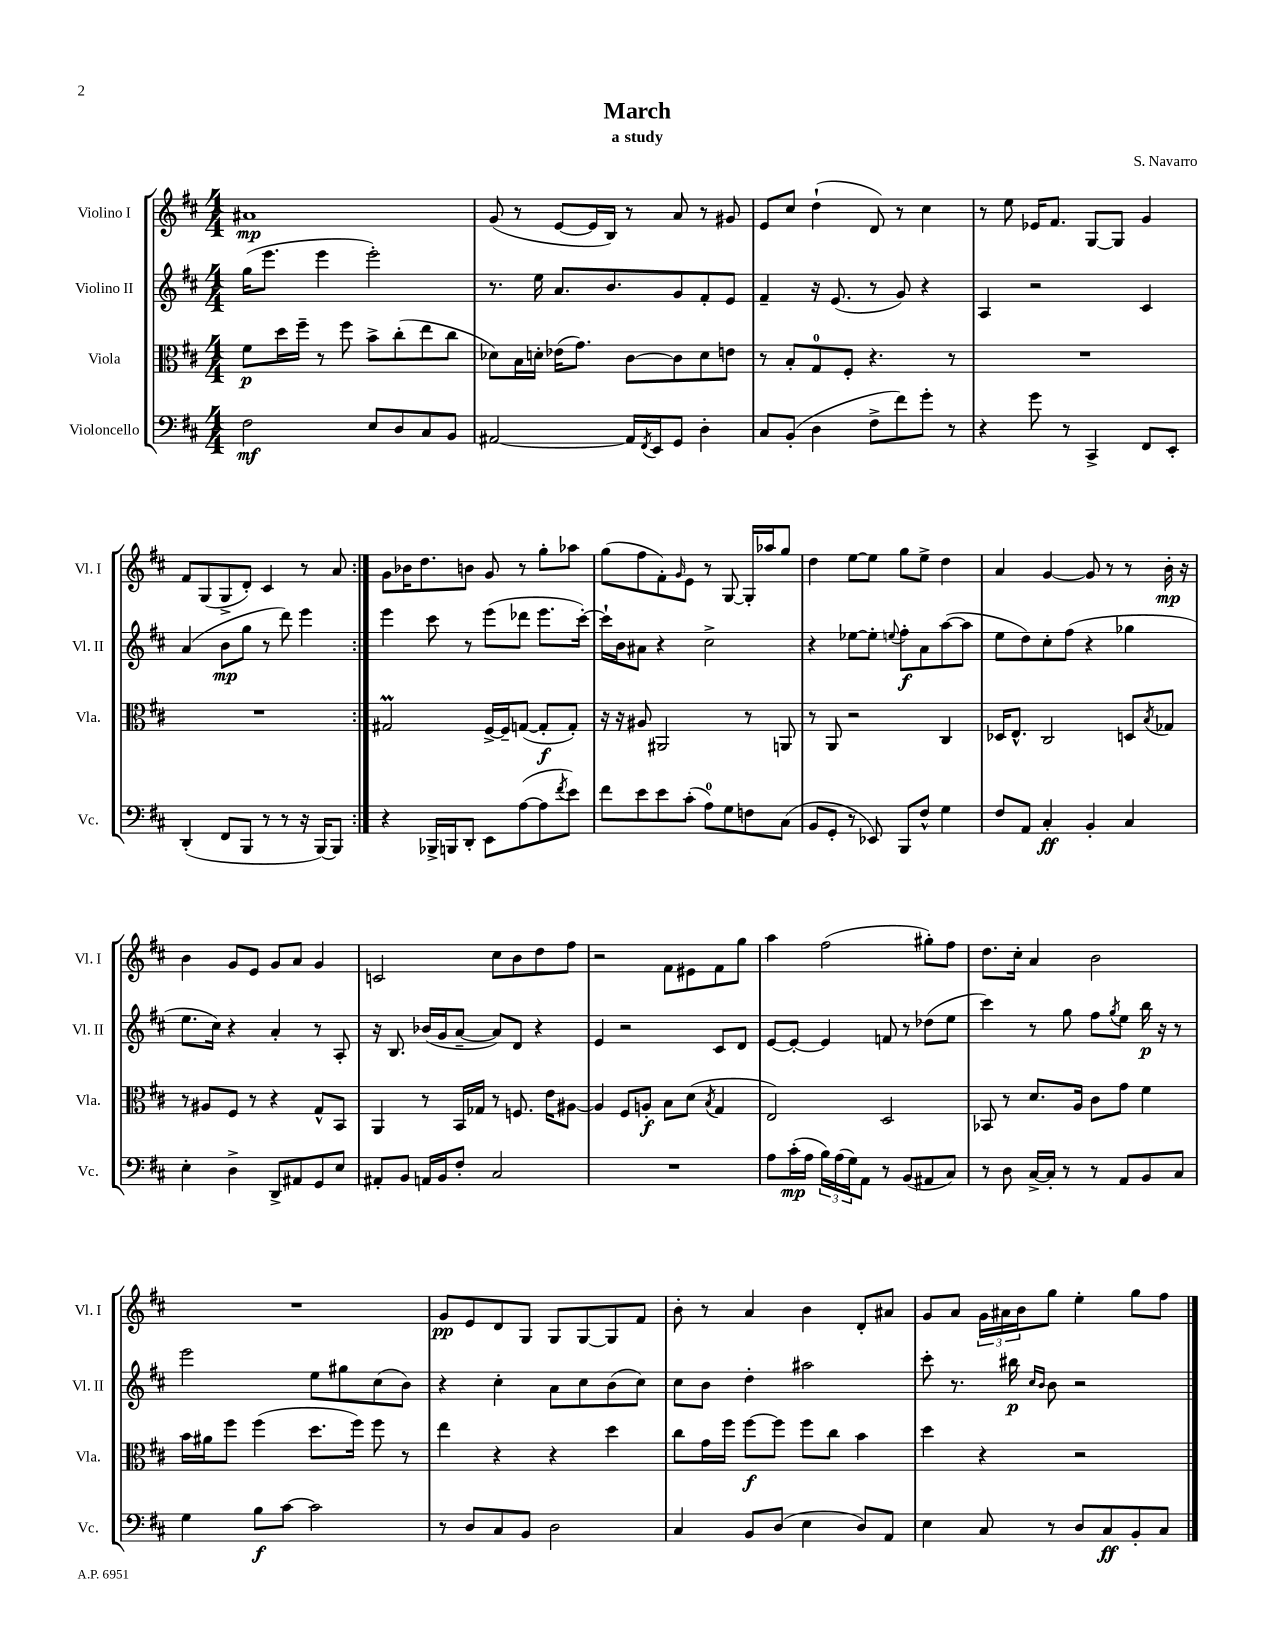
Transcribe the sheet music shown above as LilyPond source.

\header { title = "March" composer = "S. Navarro" subtitle = "a study" }
<<
\new StaffGroup <<
\new Staff = "s0" \with { instrumentName = "Violino I" shortInstrumentName = "Vl. I" } {
    \clef treble \key d \major \numericTimeSignature \time 4/4
    \repeat volta 2 { ais'1\mp |
    g'8( r8 e'8~ e'16 b16) r8 a'8 r8 gis'8 |
    e'8 cis''8 d''4-!( d'8) r8 cis''4 |
    r8 e''8 ees'16 fis'8. g8~ g8 g'4 |
    fis'8 g8( g8-> d'8-.) cis'4 r8 a'8 | }
    g'8 bes'16 d''8. b'8 g'8 r8 g''8-. aes''8 |
    g''8( fis''8 fis'8-.) \grace { g'16 } e'8 r8 g8~ g16-. aes''16 g''8 |
    d''4 e''8~ e''8 g''8 e''8-> d''4 |
    a'4 g'4~ g'8 r8 r8 b'16-.\mp r16 |
    b'4 g'8 e'8 g'8 a'8 g'4 |
    c'2 cis''8 b'8 d''8 fis''8 |
    r2 fis'8 eis'8 fis'8 g''8 |
    a''4 fis''2( gis''8-.) fis''8 |
    d''8. cis''16-. a'4 b'2 |
    R1 |
    g'8\pp e'8 d'8 g8 g8 g8~ g8 fis'8 |
    b'8-. r8 a'4 b'4 d'8-. ais'8 |
    g'8 a'8 \tuplet 3/2 { g'16 ais'16 b'16 } g''8 e''4-. g''8 fis''8 \bar "|." |
}
\new Staff = "s1" \with { instrumentName = "Violino II" shortInstrumentName = "Vl. II" } {
    \clef treble \key d \major \numericTimeSignature \time 4/4
    \repeat volta 2 { g''16( e'''8. e'''4 e'''2-.) |
    r8. e''16 a'8. b'8. g'8 fis'8-. e'8 |
    fis'4-- r16 e'8.( r8 g'8) r4 |
    a4 r2 cis'4 |
    a'4( b'8\mp g''8 r8 d'''8) e'''4 | }
    e'''4 cis'''8 r8 e'''8( des'''8 e'''8. cis'''16~-.) |
    cis'''16-! b'16 ais'8 r4 cis''2-> |
    r4 ees''8~ ees''8-. \appoggiatura { e''8 } fis''8-.\f a'8 a''8~( a''8 |
    e''8 d''8) cis''8-. fis''8( r4 ges''4 |
    e''8. cis''16) r4 a'4-. r8 a8-. |
    r16 b8. bes'16( g'16 a'8~-- a'8) d'8 r4 |
    e'4 r2 cis'8 d'8 |
    e'8~ e'8~-. e'4 f'8 r8 des''8( e''8 |
    cis'''4) r8 g''8 fis''8 \acciaccatura { g''8 } e''8 b''16\p r16 r8 |
    e'''2 e''8 gis''8 cis''8( b'8) |
    r4 cis''4-. a'8 cis''8 b'8( cis''8) |
    cis''8 b'8 d''4-. ais''2 |
    cis'''8-. r8. bis''16\p \grace { cis''16 b'16 } b'8 r2 \bar "|." |
}
\new Staff = "s2" \with { instrumentName = "Viola" shortInstrumentName = "Vla." } {
    \clef alto \key d \major \numericTimeSignature \time 4/4
    \repeat volta 2 { fis'8\p d''16 fis''16-- r8 fis''8 b'8-> cis''8-.( e''8 cis''8 |
    des'8) b16 d'16-. ees'16( g'8.) cis'8~ cis'8 d'8 e'8 |
    r8 b8-. g8-0 fis8-. r4. r8 |
    R1 |
    R1 | }
    gis2\prall fis16~-> fis16-- g8~( g8-.\f g8-.) |
    r16 r16 ais8 ais,2 r8 a,8 |
    r8 a,8 r2 cis4 |
    des16 e8.-^ cis2 d8 \acciaccatura { b8 } ges8 |
    r8 ais8 fis8 r8 r4 g8-^ b,8 |
    a,4 r8 b,16 ges16 r8 f8. e'16 ais8~ |
    ais4 fis8 a8-.\f b8 d'8( \acciaccatura { b8 } g4 |
    e2) d2 |
    bes,8 r8 d'8. a16 cis'8 g'8 fis'4 |
    b'16 ais'16 fis''8 fis''4( d''8. fis''16) fis''8 r8 |
    e''4 r4 r4 d''4 |
    cis''8 g'16 fis''16 fis''8~\f fis''8 fis''8 cis''8 b'4 |
    d''4 r4 r2 \bar "|." |
}
\new Staff = "s3" \with { instrumentName = "Violoncello" shortInstrumentName = "Vc." } {
    \clef bass \key d \major \numericTimeSignature \time 4/4
    \repeat volta 2 { fis2\mf e8 d8 cis8 b,8 |
    ais,2~ ais,16 \acciaccatura { fis,8 } e,16 g,8 d4-. |
    cis8 b,8-.( d4 fis8-> fis'8) g'8-. r8 |
    r4 g'8 r8 cis,4-> fis,8 e,8-. |
    d,4-.( fis,8 b,,8 r8 r8 r16 b,,16~) b,,8 | }
    r4 bes,,16-> b,,16 d,8-. e,8 a8~( a8 \acciaccatura { fis'8 } e'8) |
    fis'8 e'8 e'8 cis'8-.( a8-0) g8 f8 cis8( |
    b,8 g,8-. r8 ees,8) b,,8 fis8-^ g4 |
    fis8 a,8 cis4-.\ff b,4-. cis4 |
    e4-. d4-> d,8-> ais,8 g,8 e8 |
    ais,8-. b,8 a,16 b,16 fis8-. cis2 |
    R1 |
    a8 cis'16-.\mp( a16 \tuplet 3/2 { b16) a16( g16) } a,8 r8 b,8( ais,8 cis8) |
    r8 d8 cis16~-> cis16-. r8 r8 a,8 b,8 cis8 |
    g4 b8\f cis'8~ cis'2 |
    r8 d8 cis8 b,8 d2 |
    cis4 b,8 d8( e4 d8) a,8 |
    e4 cis8 r8 d8 cis8\ff b,8-. cis8 \bar "|." |
}
>>
>>
\layout { \context { \Score \remove "Bar_number_engraver" } }
